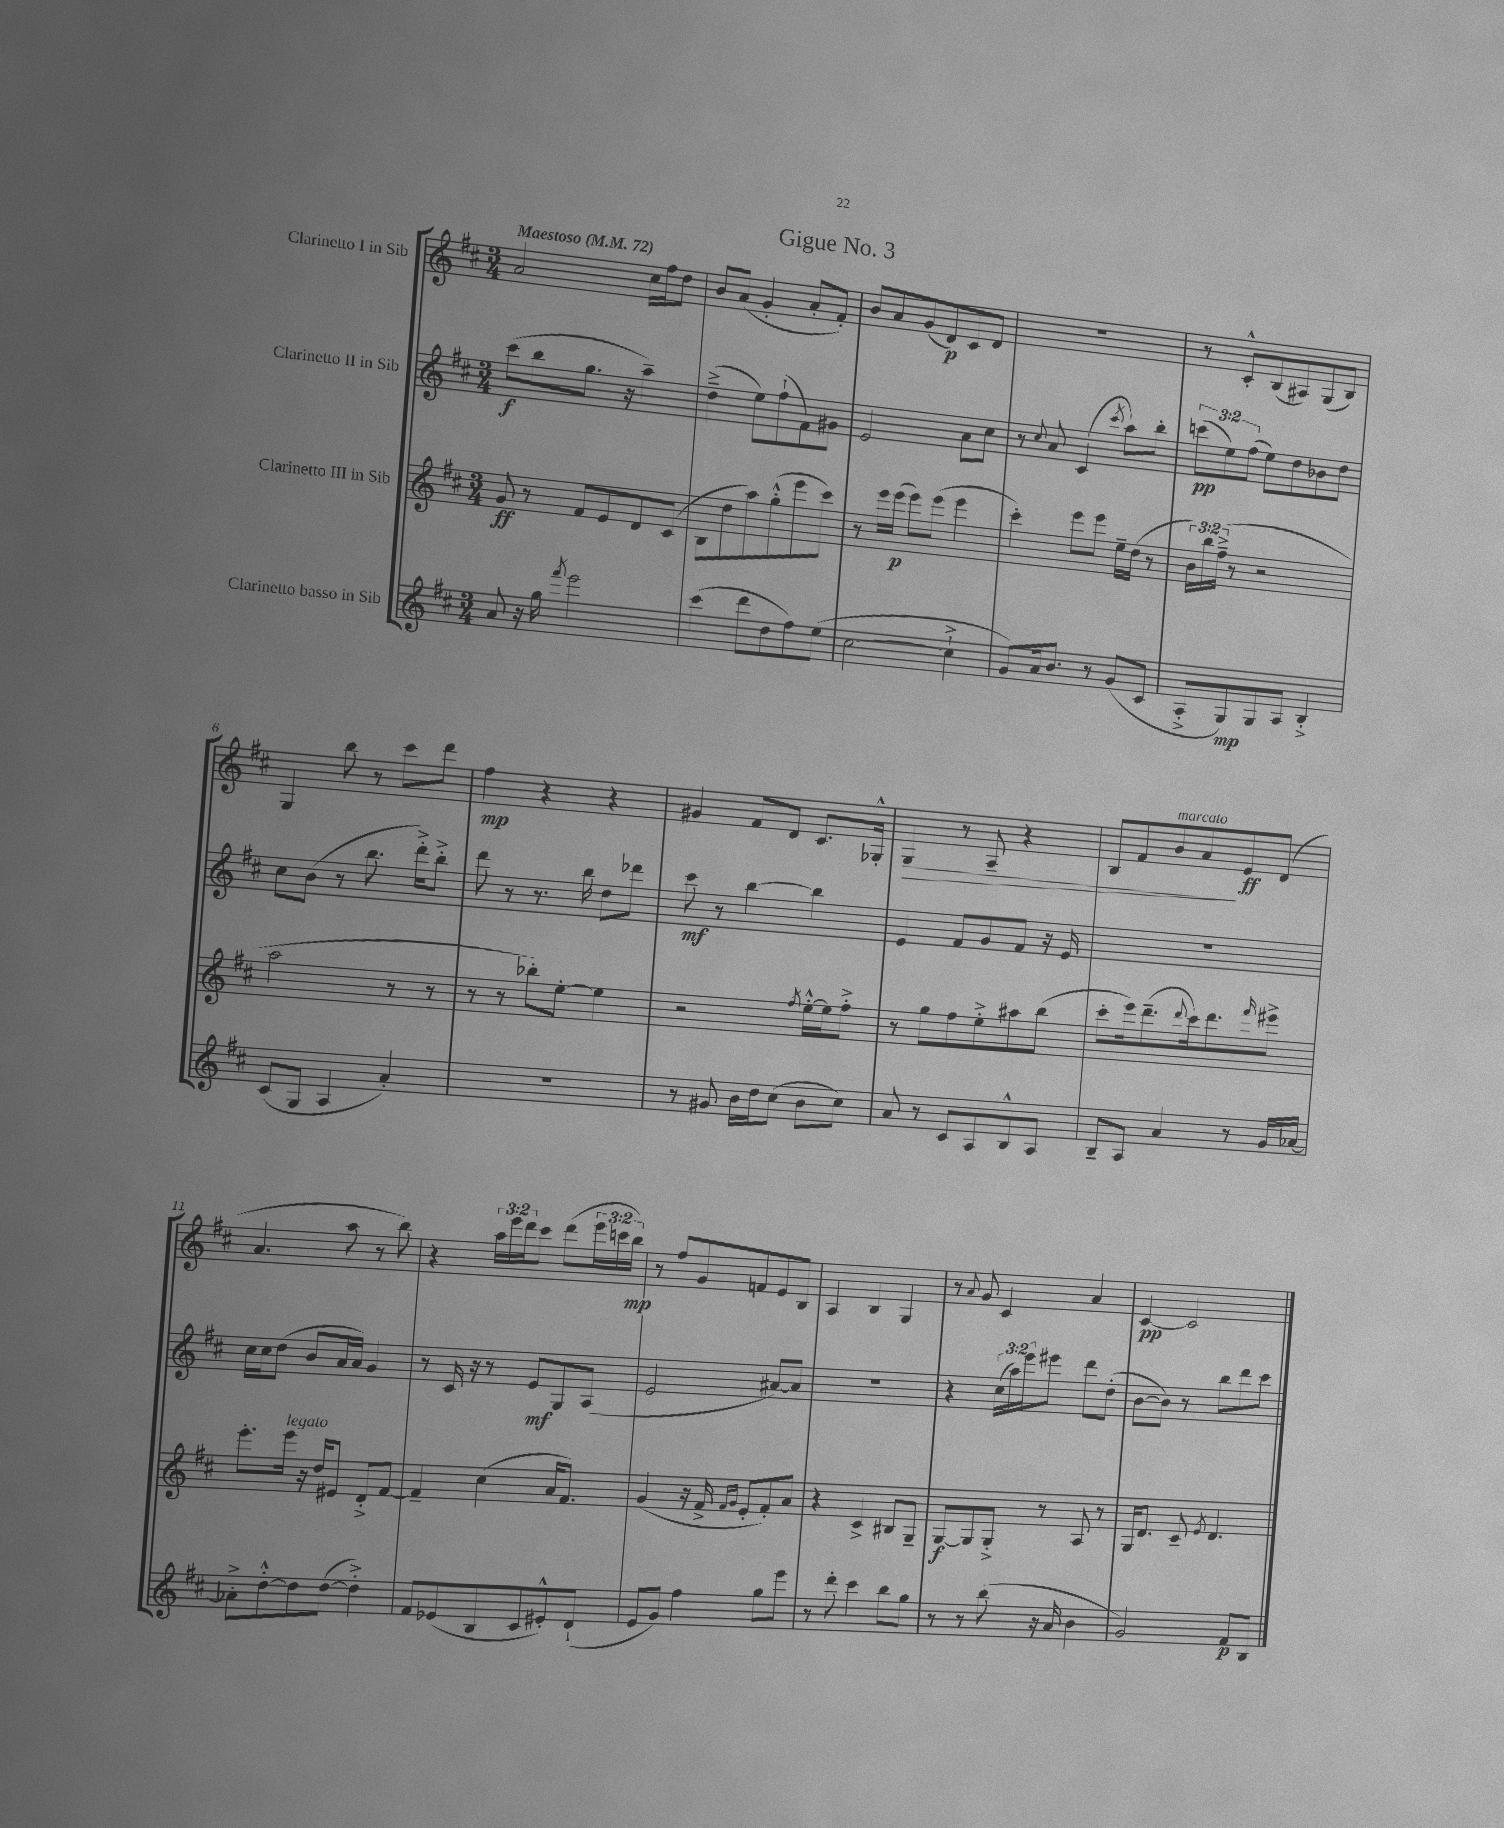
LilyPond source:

\header { title = "Gigue No. 3" }
<<
\new StaffGroup <<
\new Staff = "s0" \with { instrumentName = "Clarinetto I in Sib" } {
    \clef treble \key d \major \numericTimeSignature \time 3/4 \override Staff.TupletNumber.text = #tuplet-number::calc-fraction-text \tempo "Maestoso" 4 = 72
    a'2 cis''16 fis''16 d''8 |
    b'8 a'8( g'4-. a'8-. fis'8-.) |
    b'8 a'8 g'8( d'8\p) cis'8 d'8 |
    R2. |
    r8 cis'8-.-^ b8( ais8) g8( b8) |
    g4 b''8 r8 cis'''8 d'''8 |
    fis''4\mp r4 r4 |
    gis'4 fis'8 d'8 cis'8. ges16-.-^ |
    g4\> r8 a8-- r4 |
    b8 fis'8 b'8^\markup { \italic "marcato" } a'8\! e'8\ff d'8( |
    a'4. a''8 r8 b''8) |
    r4 \tuplet 3/2 { a''16 e'''16 d'''16 } cis'''8 d'''8( \tuplet 3/2 { e'''16 c'''16 b''16\mp) } |
    r8 fis''8 g'8 f'8 e'8 b8 |
    a4 b4 g4 |
    r8 \appoggiatura { a'8 } g'8 cis'4 a'4 |
    cis'4~\pp cis'2 \bar "|." |
}
\new Staff = "s1" \with { instrumentName = "Clarinetto II in Sib" } {
    \clef treble \key d \major \numericTimeSignature \time 3/4 \override Staff.TupletNumber.text = #tuplet-number::calc-fraction-text
    cis'''8\f( b''8 g''8. r16 a''4--) |
    d''4--->( e''8) fis''8-!( fis'8) gis'8 |
    e'2 a'8 cis''8 |
    r8 \appoggiatura { cis''8 } a'8 cis'4( \acciaccatura { cis'''8 } a''8) b''8-. |
    \tuplet 3/2 { c'''8\pp( e''8) fis''8( } e''8) d''8 bes'8 d''8 |
    cis''8 b'8( r8 b''8. d'''16-.->) b''8-.-> |
    d'''8 r8 r8. b''16 d''8 des'''8 |
    cis'''8\mf r8 b''4~ b''4 |
    e'4 fis'8 g'8 fis'8 r16 e'16 |
    R2. |
    cis''16 cis''16 d''8( b'8 a'16 a'16) g'4 |
    r8 cis'16 r16 r8 e'8\mf g8 a8( |
    e'2 ais'8~) ais'8 |
    R2. |
    r4 \tuplet 3/2 { cis''16( a''16) e'''16 } eis'''8 d'''8 d''8-.( |
    b'8~ b'8) r8 b''8 d'''8 cis'''8 \bar "|." |
}
\new Staff = "s2" \with { instrumentName = "Clarinetto III in Sib" } {
    \clef treble \key d \major \numericTimeSignature \time 3/4 \override Staff.TupletNumber.text = #tuplet-number::calc-fraction-text
    g'8\ff r8 fis'8 e'8 d'8 cis'8( |
    b8 d''8 a''8) g''8-.-^( e'''8 cis'''8) |
    r8 e'''16 e'''16\p( e'''8) e'''8( e'''4 |
    cis'''4-.) e'''8 e'''8 e''16-- d''16( r8 |
    \tuplet 3/2 { b'16) b''16 fis''16--->( } r8 r2 |
    a''2 r8 r8 |
    r8 r8 bes''8-.) e''8~-. e''4 |
    r2 \acciaccatura { fis''8 } e''16~-.-^ e''16 fis''8-.-> |
    r8 g''8 fis''8 e''8-.-> ais''8 b''8( |
    cis'''8-. e'''16) d'''8.--( \appoggiatura { d'''8 } cis'''16) d'''8. \grace { fis'''16 } eis'''8-> |
    e'''8.-. e'''16^\markup { \italic "legato" } r16 d''16 eis'8 d'8-.-> fis'8~ |
    fis'4-- cis''4( a'16 fis'8.) |
    g'4( r16 fis'16-> \grace { fis'16 g'16 } e'8-. fis'8-.) a'8 |
    r4 cis'4-> bis8 g8-- |
    g8~\f g8 g8-.-> r8 a8 r8 |
    g16 d'8. cis'8-- \acciaccatura { e'8 } d'4. \bar "|." |
}
\new Staff = "s3" \with { instrumentName = "Clarinetto basso in Sib" } {
    \clef treble \key d \major \numericTimeSignature \time 3/4
    a'8 r16 g''16 \acciaccatura { fis'''8 } e'''2 |
    cis'''4( d'''8 d''8 fis''8) e''8( |
    cis''2~ cis''4-!-> |
    g'8) a'16 b'8. r8 g'8( cis'8 |
    a8-.-> g8\mp) g8 a8 b4-.-> |
    cis'8( g8 a4 a'4-.) |
    R2. |
    r8 gis'8 b'16 d''16 cis''8( b'8 cis''8) |
    a'8 r8 cis'8 a8 b8-^ a8 |
    b8-- a8 a'4 r8 g'16 aes'16~ |
    aes'8-.-> d''8~-.-^ d''8 d''8~( d''4-.->) |
    fis'8 ees'8( b8 cis'8 eis'8-.-^) d'8-!( |
    e'8 g'8) fis''4 g''8 e'''8 |
    r8 d'''8-. cis'''4 b''8 g''8 |
    r8 r8 b''8( r16 a'16 b'4 |
    g'2) fis'8\p b8 \bar "|." |
}
>>
>>
